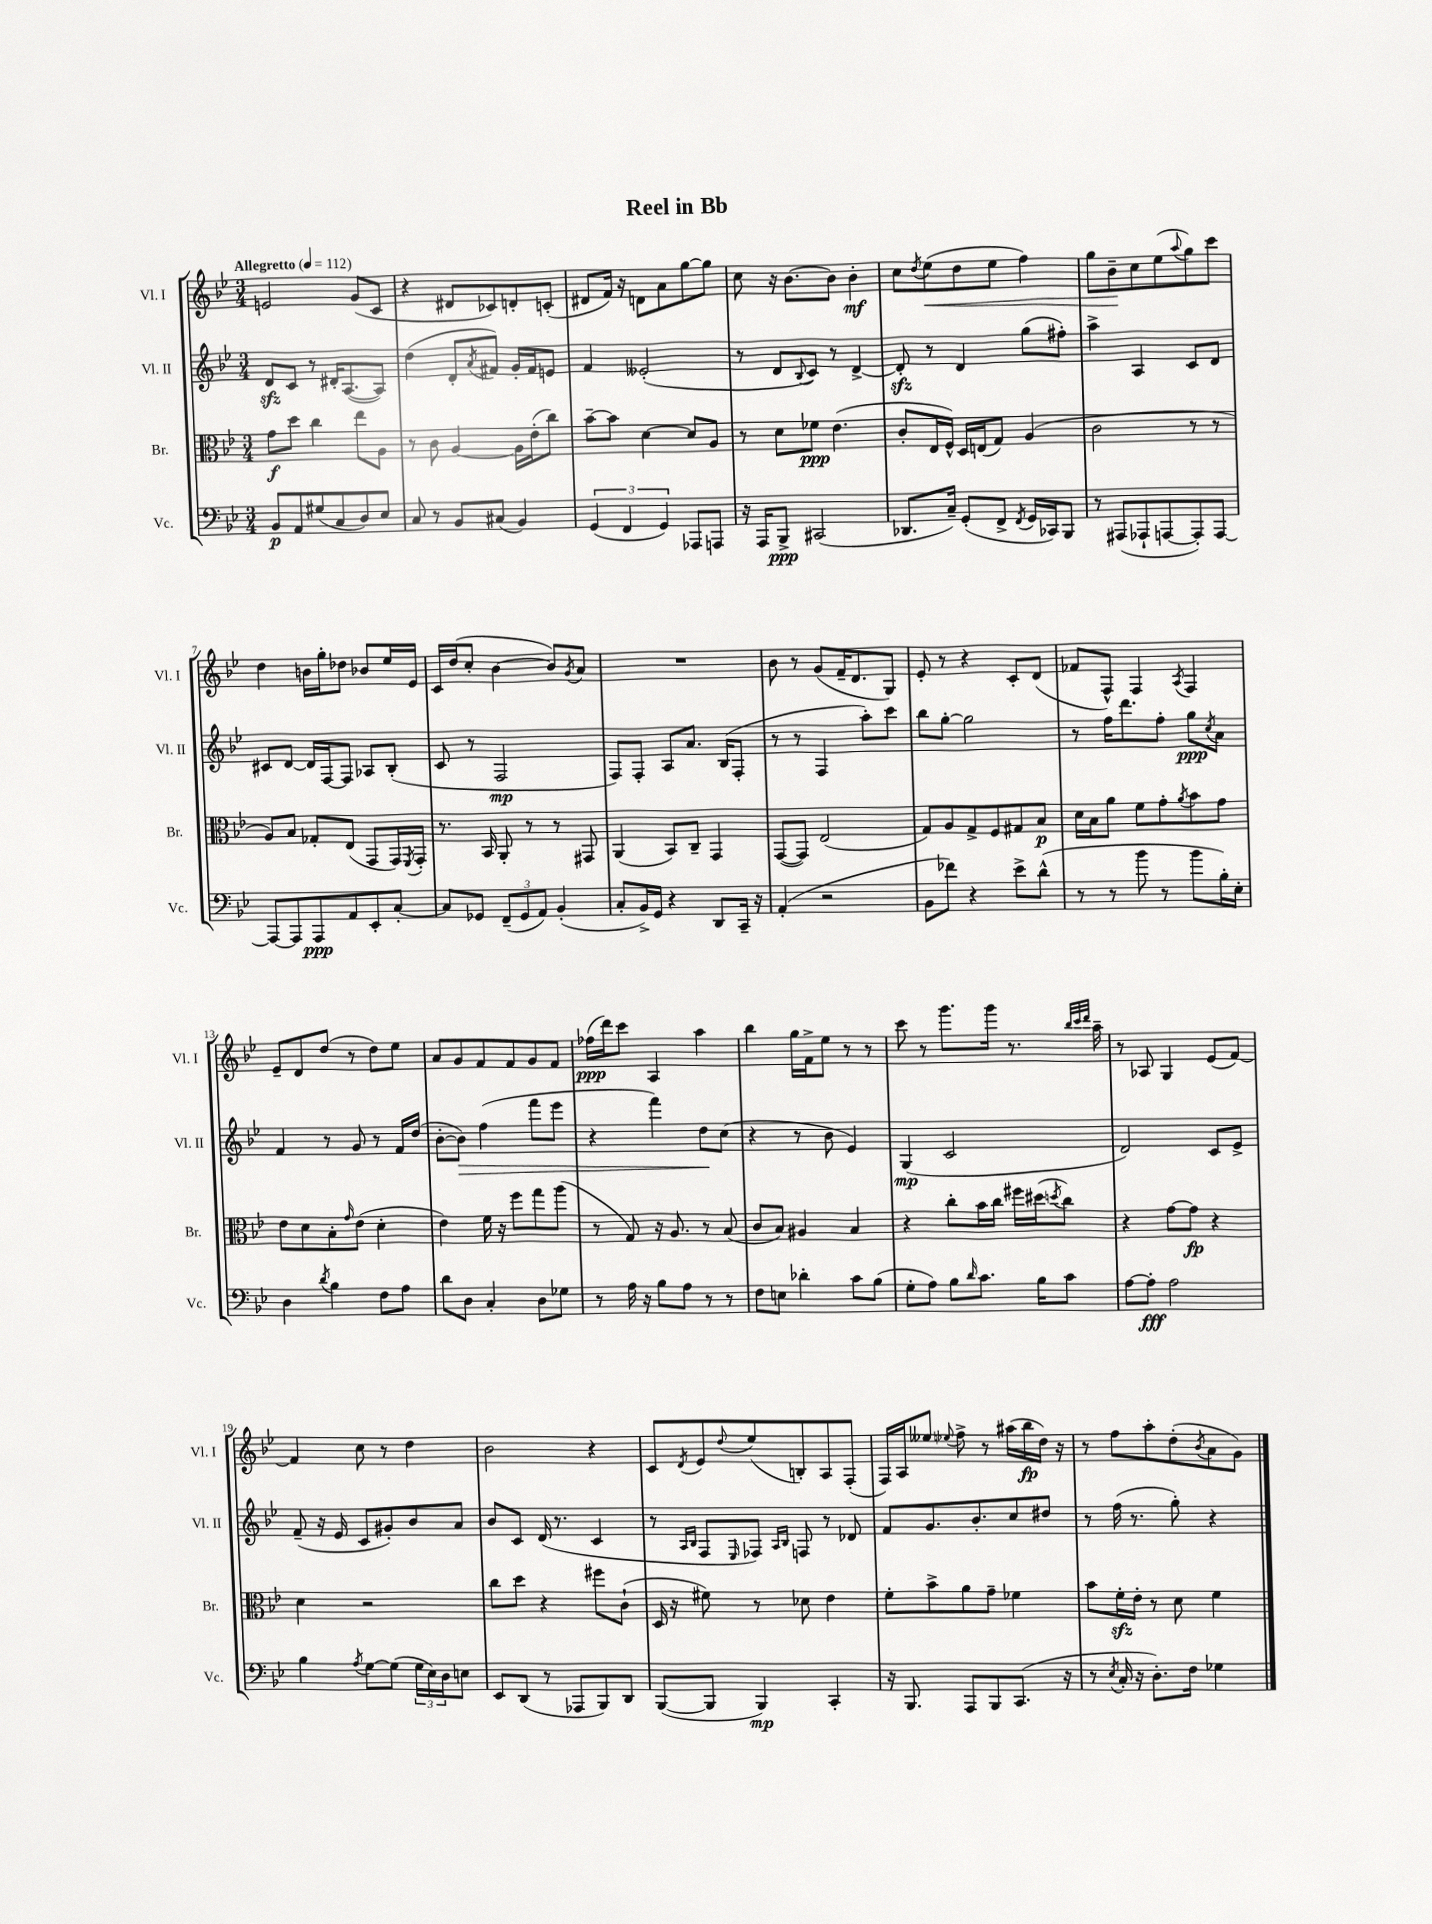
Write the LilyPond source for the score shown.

\header { title = "Reel in Bb" }
<<
\new StaffGroup <<
\new Staff = "s0" \with { instrumentName = "Vl. I" shortInstrumentName = "Vl. I" } {
    \clef treble \key bes \major \numericTimeSignature \time 3/4 \tempo "Allegretto" 4 = 112
    e'2 g'8( c'8 |
    r4 dis'8 ces'8) d'8-. c'8-.( |
    dis'8 f'16) r16 d'8 a'8 g''8~ g''8 |
    c''8 r16 bes'8.~ bes'8 bes'4-.\mf |
    c''8 \acciaccatura { d''8 } ees''8\<( d''8 ees''8 f''4) |
    g''8 bes'8--\! c''8 ees''8( \appoggiatura { a''8 } g''8) c'''8 |
    d''4 b'16 g''16-. des''8 bes'8 ees''16 ees'16 |
    c'16 d''16( c''8-. bes'4~ bes'8) \acciaccatura { g'8 } a'8 |
    R2. |
    bes'8 r8 g'8( f'16-- d'8. g8) |
    ees'8-. r8 r4 c'8-. d'8( |
    fes'8 f8-^) f4 \acciaccatura { a8 } f4 |
    ees'8-- d'8 d''8( r8 d''8) ees''8 |
    a'8 g'8 f'8 f'8 g'8 f'8 |
    fes''16\ppp( d'''16) c'''8 a4 a''4 |
    bes''4 g''16 f'16-> ees''8 r8 r8 |
    c'''8 r8 g'''8. g'''16 r8. \grace { bes''32 c'''32 d'''32 } a''16-- |
    r8 aes8 g4 ees'8( f'8~) |
    f'4 c''8 r8 d''4 |
    bes'2 r4 |
    c'8 \acciaccatura { d'8 } ees'8 \appoggiatura { d''8 } ees''8( b8-.) a8 f8-.( |
    f16) a16 eeses''8 \appoggiatura { ees''8 } f''8-> r8 ais''16( bes''16\fp d''16) r16 |
    r8 f''8 a''8-. d''8-.( \acciaccatura { bes'8 } a'8 g'8) \bar "|." |
}
\new Staff = "s1" \with { instrumentName = "Vl. II" shortInstrumentName = "Vl. II" } {
    \clef treble \key bes \major \numericTimeSignature \time 3/4
    d'8\sfz c'8 r8 dis'16-. a8.~( a8) |
    d''4( d'8-. \acciaccatura { a'8 } fis'8) g'16-. fis'16 e'8 |
    f'4 eeses'2-.( |
    r8 d'8 \appoggiatura { bes8 } c'8) r8 d'4~-> |
    d'8-.\sfz r8 d'4 g''8( fis''8-.) |
    a''4-> a4 c'8 d'8 |
    cis'8 d'8~ d'16 f16~ f8 aes8 bes8-.( |
    c'8 r8 f2\mp |
    f8) f8-. a8 a'8. bes16( f8-. |
    r8 r8 f4 a''8-.) c'''8 |
    bes''8 g''8~-. g''2 |
    r8 f''16 d'''8. f''8-. g''8\ppp \acciaccatura { c''8 } a'8 |
    f'4 r8 g'8 r8 f'16 d''16( |
    bes'8~-. bes'8\>) f''4( f'''8 ees'''8 |
    r4 f'''4) d''8\! c''8( |
    r4 r8 bes'8 ees'4) |
    g4\mp( c'2 |
    d'2) c'8 ees'8-> |
    f'8--( r16 ees'16 c'8 gis'8-.) bes'8 a'8 |
    bes'8 c'8 d'16( r8. c'4 |
    r8 \grace { a16 bes16 } f8 \grace { ees16 } fes8) \grace { a16 bes16 } f8 r8 des'8 |
    f'8 g'8. bes'8.-. c''8 dis''8 |
    r8 f''16( r8. g''8-.) r4 \bar "|." |
}
\new Staff = "s2" \with { instrumentName = "Br." shortInstrumentName = "Br." } {
    \clef alto \key bes \major \numericTimeSignature \time 3/4
    g'8\f d''8 c''4 ees''8 a8 |
    r8 c'8 a4~ a16 ees'16-.( c''8) |
    bes'8~-- bes'8 d'4~ d'8 a8 |
    r8 d'8 fes'8\ppp ees'4.( |
    c'8-. ees16 f16-^) d16 e16( g8) a4( |
    c'2 r8 r8 |
    a8) bes8 ges8-. ees8( g,8 g,16) \acciaccatura { f,8 } g,16-. |
    r8. bes,16 a,8-. r8 r8 gis,8 |
    a,4( bes,8) c8-- g,4 |
    g,8~( g,8) ees2( |
    g8) a8 g8-> f8 gis8 bes8\p |
    d'16 bes16 a'8 f'8 g'8-. \acciaccatura { a'8 } bes'8 g'8 |
    ees'8 d'8 bes8-. \grace { g'16 } ees'8( d'4-. |
    ees'4) f'16 r16 f''8 g''8 a''8( |
    r8 g8) r16 a8. r8 bes8( |
    c'8 bes8) ais4 bes4 |
    r4 c''8-. bes'16 c''16 fis''16 dis''16( \acciaccatura { d''8 } c''8) |
    r4 g'8~ g'8\fp r4 |
    d'4 r2 |
    c''8 d''8 r4 fis''8 c'8-!( |
    d16 r16 fis'8) r8 des'8 ees'4 |
    f'8-. bes'8-> a'8 g'8-- fes'4 |
    bes'8 f'16-.\sfz ees'16-. r8 d'8 f'4 \bar "|." |
}
\new Staff = "s3" \with { instrumentName = "Vc." shortInstrumentName = "Vc." } {
    \clef bass \key bes \major \numericTimeSignature \time 3/4
    bes,8\p a,8 gis8( c8 d8) ees8 |
    c8 r8 bes,8 cis8( bes,4) |
    \tuplet 3/2 { g,4( f,4 g,4) } aes,,8 a,,8 |
    r16 a,,16 bes,,8->\ppp cis,2( |
    des,8. c16--) g,8-.( f,8-> \acciaccatura { f,8 } g,16 ces,16) bes,,8 |
    r8 ais,,8( aes,,8-! a,,8~ a,,8-.) a,,8~ |
    a,,8~ a,,8 a,,8\ppp a,8 ees,8-. c8~-. |
    c8 ges,8 \tuplet 3/2 { f,8--( ges,8 a,8) } bes,4-.( |
    c8-. bes,16->) g,16 r4 d,8 c,16-- r16 |
    a,4-.( r2 |
    bes,8 fes'8) r4 ees'8-> d'8-^( |
    r8 r8 bes'8 r8 bes'8 bes16-.) ees16-. |
    d4 \acciaccatura { d'8 } bes4 f8 a8 |
    d'8 d8 c4-. d8 ges8 |
    r8 a16 r16 bes8 a8 r8 r8 |
    f8 e8 des'4-. c'8 bes8( |
    g8-. a8) bes8 \grace { d'16 } c'8. bes16 c'8 |
    a8~ a8-.\fff a2 |
    bes4 \acciaccatura { a8 } g8~ g8( \tuplet 3/2 { g16 ees16) d16 } e8 |
    ees,8 d,8( r8 aes,,8 bes,,8) d,8 |
    bes,,8~( bes,,8 bes,,4\mp) c,4-. |
    r16 bes,,8. a,,8 bes,,8 c,8.( r16 |
    r8 \acciaccatura { ees8 } c16-. r16 d8.-.) f16 ges4 \bar "|." |
}
>>
>>
